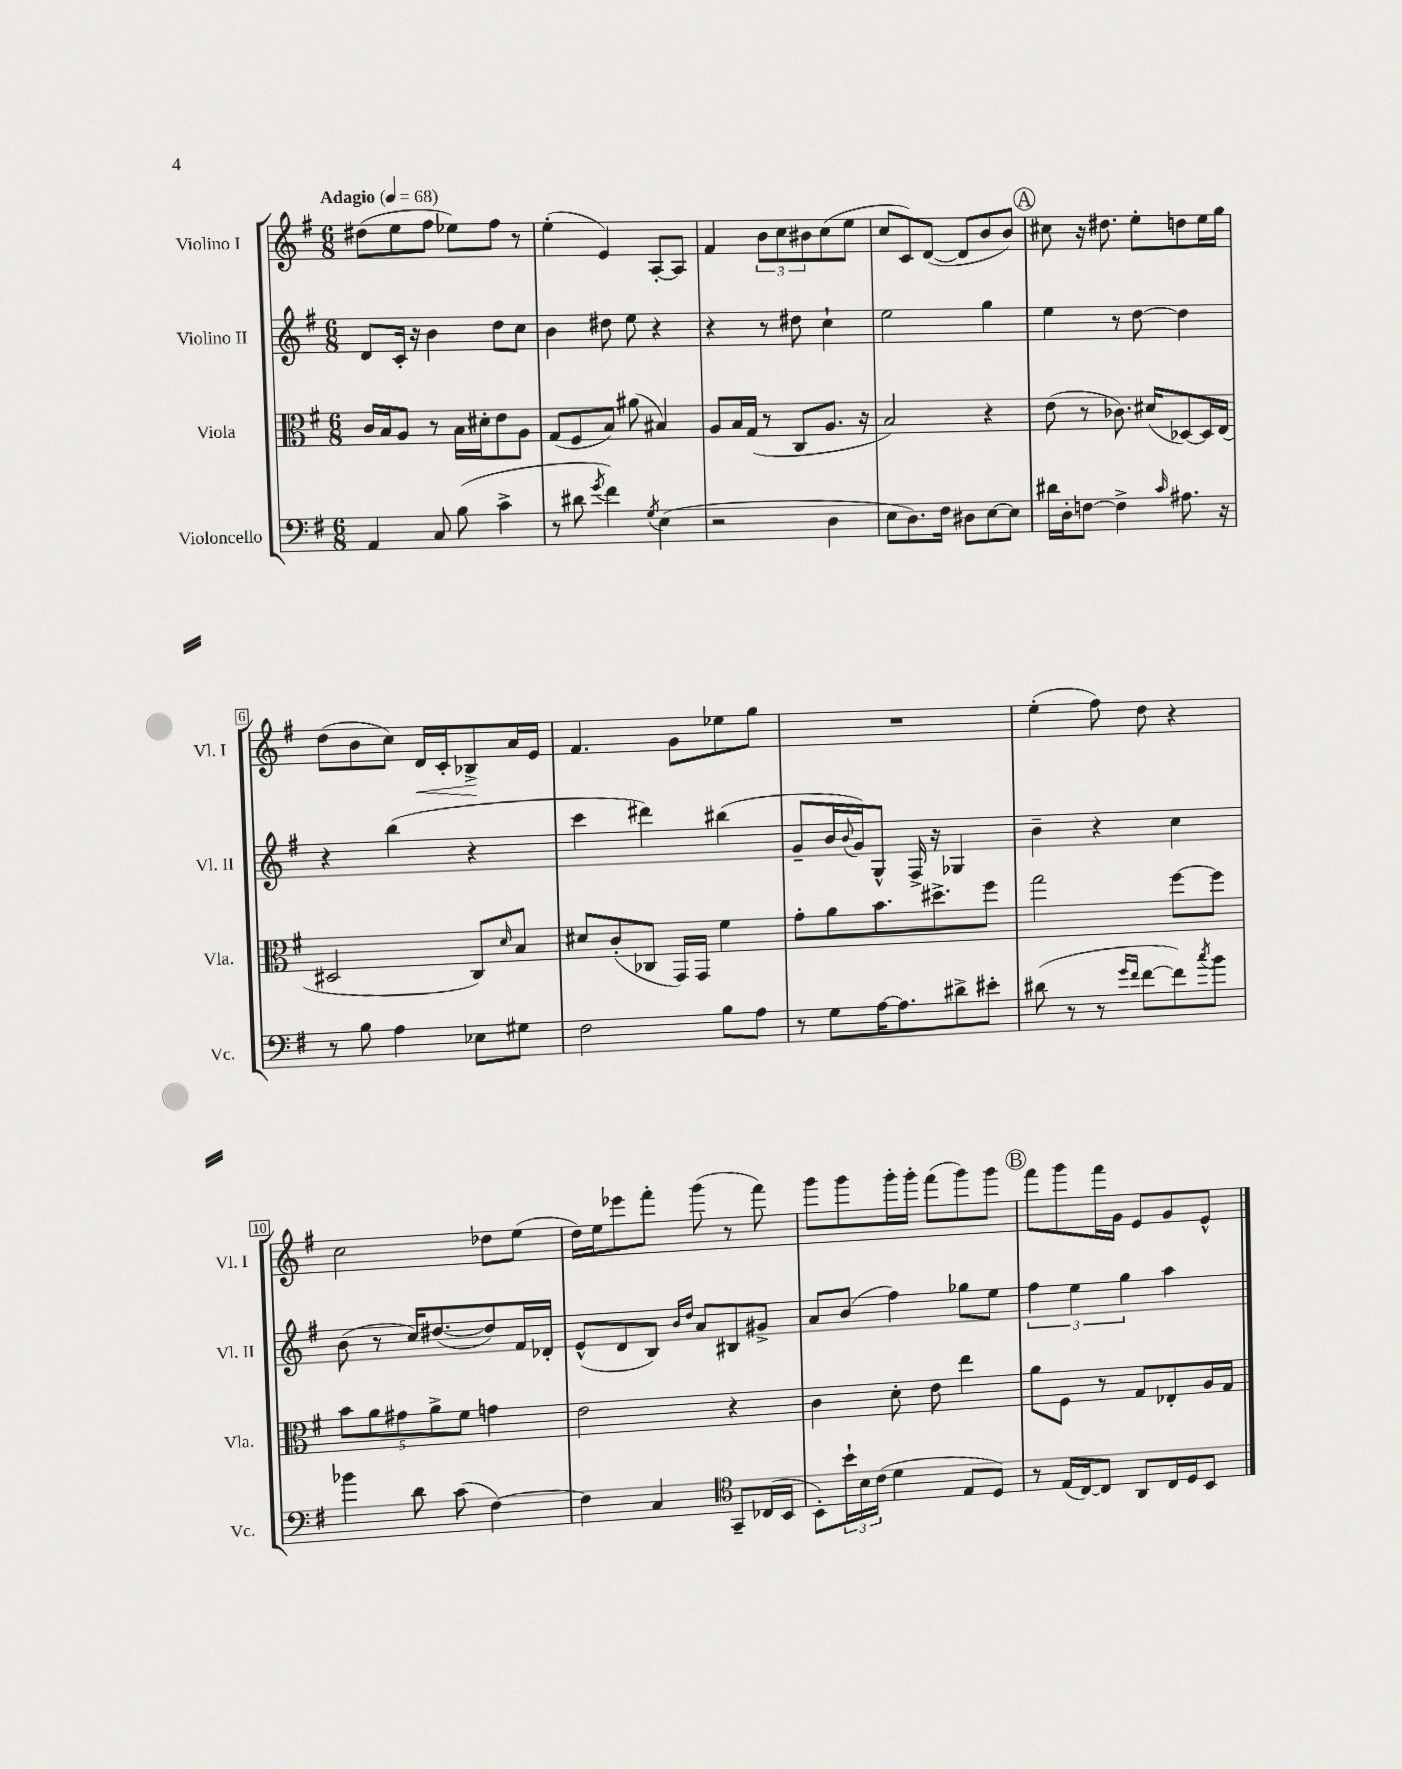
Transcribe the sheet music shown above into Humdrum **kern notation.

**kern	**kern	**kern	**kern
*staff4	*staff3	*staff2	*staff1
*clefF4	*clefC3	*clefG2	*clefG2
*k[f#]	*k[f#]	*k[f#]	*k[f#]
*M6/8	*M6/8	*M6/8	*M6/8
*MM68	*MM68	*MM68	*MM68
4AA	16c	8d	(8dd#
.	16B	.	.
.	8A	16c'	8ee
.	.	16r	.
8C	8r	4b	8ff#
(8B	16B	.	8ee-)
.	16d#'	.	.
4c^	8e	8dd	8ff#
.	8A	8cc	8r
=	=	=	=
8r	(8G	4b	(4ee'
8d#	8F#	.	.
8qg	.	.	.
4f#)	8B)	8dd#	4e)
.	(8a#	8ee	.
8qG	.	.	.
(4E	4B#)	4r	[8A'
.	.	.	8A]
=	=	=	=
2r	8A	4r	4f#
.	16B	.	.
.	(16G	.	.
.	8r	8r	12b
.	.	.	12cc
.	8C	8dd#	.
.	.	.	12b#
4D	8.A	4cc`	(8cc
.	.	.	8ee
.	16r	.	.
=	=	=	=
8E	2B)	2ee	8cc
8.D)	.	.	8c)
.	.	.	([8d
16F#	.	.	.
8D#	.	.	8d]
[8E	4r	4gg	8b
8E]	.	.	8b)
=	=	=	=
16d#	(8e	4ee	8cc#
16D'	.	.	.
[8F	8r	.	16r
.	.	.	8.dd#
4F^]	8.c-)	8r	.
.	.	[8dd	8ee'
.	(16d#	.	.
16qqc	.	.	.
8.A#	[8D-)	4dd]	8dd
.	16D-]	.	16ee
16r	(16E	.	16gg
=	=	=	=
8r	2D#	4r	(8dd
8B	.	.	8b
4A	.	(4bb	8cc)
.	.	.	16d
.	.	.	16c'
8E-	8C)	4r	8B-^
.	16qqd	.	.
8G#	8B	.	16a
.	.	.	16e
=	=	=	=
2F#	8d#	4ccc	4.f#
.	(8c'	.	.
.	8C-	4ddd#)	.
.	16GG)	.	8g
.	16GG	.	.
8B	4f#	(4bb#	8ee-
8A	.	.	8gg
=	=	=	=
8r	8g'	8g~	2.r
8G	8a	16b	.
.	.	8qqb	.
.	.	16g)	.
[16A	8.b	8G^^	.
8.A]	.	.	.
.	.	16F#^	.
.	8.dd#^	16r	.
8d#^	.	4G-	.
8e#'	8ff#	.	.
=	=	=	=
(8d#	2gg	4b~	(4ee'
8r	.	.	.
8r	.	4r	8ff#)
16qqg	.	.	.
16qqf#	.	.	.
[8f#	.	.	8dd
8f#])	[8ff#	4cc	4r
8qcc	.	.	.
8b	8ff#]	.	.
=	=	=	=
4b-	10b	(8b	2cc
.	10a	.	.
.	.	8r	.
.	10g#	.	.
8d	.	16cc)	.
.	10a^	.	.
.	.	([8.dd#	.
(8c	.	.	.
.	10f#	.	.
[4F#)	4g	8dd#])	8dd-
.	.	16f#	(8ee
.	.	16d-'	.
=	=	=	=
4F#]	2e	(8e^^	16dd)
.	.	.	16ee
.	.	8d	8eee-
4C	.	8B)	8fff#'
.	.	16qqb	.
.	.	16qqdd	.
.	.	8a	(8ggg
*clefC4	*	*	*
8GG~	4r	8B#	8r
(16C-	.	8g#^	8fff#)
16BB	.	.	.
=	=	=	=
8BB')	4c	8a	8ggg
24b`	.	(8b	8ggg
24B	.	.	.
(24c	.	.	.
4d	8d'	4ff#)	16ggg'
.	.	.	16ggg'
.	8e	.	(8fff#
8E	4ee	8gg-	8ggg)
8D)	.	8ee	8ggg
=	=	=	=
8r	8a	6ff#	8fff#
(16E	8F#	.	8ggg
.	.	6ee	.
[16C)	.	.	.
8C]	8r	.	16fff#
.	.	.	16g
.	.	6gg	.
8AA	8G	.	8e
16C	8E-'	4aa	8g
16D	.	.	.
8BB	16A	.	8e^^
.	16G	.	.
==	==	==	==
*-	*-	*-	*-
